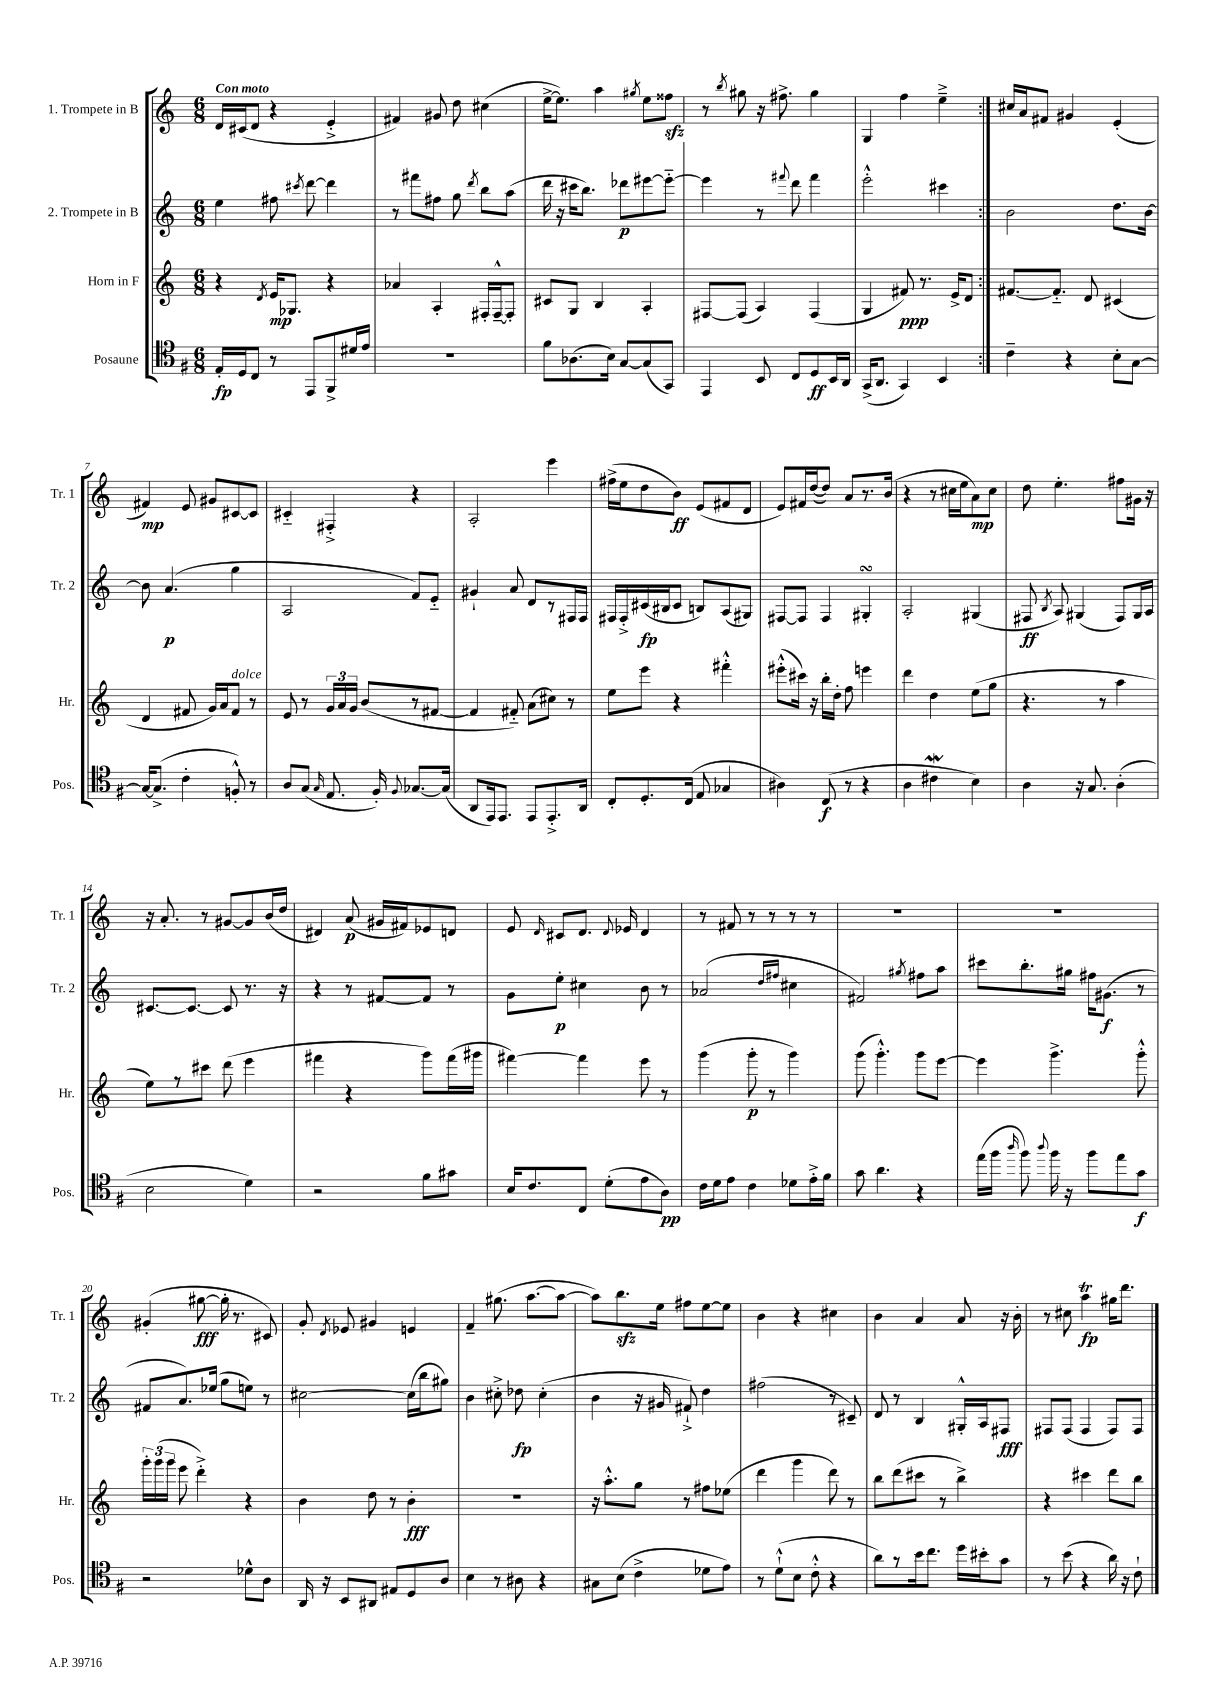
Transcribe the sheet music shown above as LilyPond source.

<<
\new StaffGroup <<
\new Staff = "s0" \with { instrumentName = "1. Trompete in B" shortInstrumentName = "Tr. 1" } {
    \clef treble \key c \major \numericTimeSignature \time 6/8 \tempo "Con moto"
    \autoBeamOff \repeat volta 2 { d'16[ cis'16( d'8] r4 e'4-.-> |
    fis'4) gis'8 d''8 cis''4( |
    e''16[~-> e''8.]) a''4 \acciaccatura { gis''8 } e''8[ fisis''8]\sfz |
    r8 \acciaccatura { b''8 } gis''8 r16 fis''8.-> gis''4 |
    g4 f''4 e''4---> | }
    cis''16[ a'16 fis'8] gis'4 e'4-.( |
    fis'4\mp) e'8 gis'8[ cis'8~ cis'8] |
    cis'4-_ fis4-.-> r4 |
    a2-. e'''4 |
    fis''16[->( e''16 d''8 b'8]\ff) e'8[( fis'8 d'8] |
    e'8[) fis'16 d''16~( d''8]) a'8[ r8. b'16]( |
    r4 r8 cis''16[ e''16 a'8\mp) cis''8] |
    d''8 e''4.-. fis''8[ gis'16] r16 |
    r16 a'8.-. r8 gis'8[~ gis'8 b'16( d''16] |
    dis'4) a'8\p( gis'16[ fis'16) ees'8 d'8] |
    e'8 \grace { d'16 } cis'8[ d'8.] \appoggiatura { d'8 } ees'16 d'4 |
    r8 fis'8 r8 r8 r8 r8 |
    R2. |
    R2. |
    gis'4-.( gis''8~\fff gis''16-. r8. cis'8) |
    g'8-. \acciaccatura { d'8 } ees'8 gis'4 e'4 |
    f'4-- gis''8.( a''8.[~ a''8]~ |
    a''8[) b''8.\sfz e''16] fis''8[ e''8~ e''8] |
    b'4 r4 cis''4 |
    b'4 a'4 a'8 r16 b'16-. |
    r8 cis''8 a''4\trill\fp gis''16[ d'''8.] \bar "|." |
}
\new Staff = "s1" \with { instrumentName = "2. Trompete in B" shortInstrumentName = "Tr. 2" } {
    \clef treble \key c \major \numericTimeSignature \time 6/8
    \autoBeamOff \repeat volta 2 { e''4 fis''8 \acciaccatura { cis'''8 } d'''8~ d'''4 |
    r8 fis'''8[ fis''8] g''8 \acciaccatura { d'''8 } b''8[ a''8]( |
    d'''16 r16 cis'''16[ b''8.]) des'''8[\p eis'''8~ eis'''8]~-_ |
    eis'''4 r8 \appoggiatura { fis'''8 } d'''8 fis'''4 |
    e'''2-.-^ cis'''4 | }
    b'2 d''8.[ b'16]~ |
    b'8 a'4.\p( g''4 |
    a2 f'8[) e'8]-_ |
    gis'4-! a'8 d'8[ r8 fis16 fis16] |
    fis16[ fis16-.-> cis'16\fp( bis16 cis'8] b8[) a8( gis8]) |
    fis8[~ fis8] fis4 gis4-.\turn |
    a2-. gis4( |
    fis8\ff \acciaccatura { b8 } a8) gis4( fis8[) gis16 a16] |
    cis'8.[~ cis'8.]~ cis'8 r8. r16 |
    r4 r8 fis'8[~ fis'8] r8 |
    g'8[ e''8]-.\p cis''4 b'8 r8 |
    aes'2( \grace { d''16[ fis''16] } cis''4 |
    fis'2) \acciaccatura { gis''8 } fis''8[ a''8] |
    cis'''8[ b''8.-. gis''16] fis''16[ gis'8.]\f( r8 |
    fis'8[ a'8.) ees''16]( g''8[ e''8]) r8 |
    cis''2~ cis''16[( b''16 gis''8]) |
    b'4 cis''8-.-> des''8\fp cis''4-.( |
    b'4 r16 gis'16 fis'8-!->) d''4 |
    fis''2( r8 cis'8--) |
    d'8 r8 b4 gis16[-.-^ a16 fis8]\fff |
    fis8[ fis8]( fis4 fis8[) fis8] \bar "|." |
}
\new Staff = "s2" \with { instrumentName = "Horn in F" shortInstrumentName = "Hr." } {
    \clef treble \key c \major \numericTimeSignature \time 6/8
    \autoBeamOff \repeat volta 2 { r4 \acciaccatura { d'8 } e'16[\mp ges8.] r4 |
    aes'4 a4-. fis16[-. fis16~---^ fis8]-. |
    cis'8[ g8] b4 a4-. |
    fis8[~ fis8]( a4) fis4( |
    g4 fis'8\ppp) r8. e'16[-> d'8] | }
    fis'8.[~ fis'8.]-_ d'8 cis'4( |
    d'4 fis'8 g'16[) a'16 fis'8]^\markup { \italic "dolce" } r8 |
    e'8 r8 \tuplet 3/2 { g'16[ a'16 g'16] } b'8[( r8 fis'8]~ |
    fis'4 fis'8-_) a'8[( cis''8]) r8 |
    e''8[ e'''8] r4 fis'''4-.-^ |
    eis'''8[-.-^( cis'''16]) r16 b''16[-. d''16]-. f''8 e'''4 |
    d'''4 d''4 e''8[( g''8] |
    r4. r8 a''4 |
    e''8[) r8 cis'''8] d'''8( e'''4 |
    fis'''4 r4 g'''8[) fis'''16( gis'''16] |
    fis'''4~) fis'''4 e'''8 r8 |
    g'''4( g'''8-.\p r8 g'''4) |
    g'''8( g'''4.-.-^) g'''8[ e'''8]~ |
    e'''4 g'''4.-> g'''8-.-^ |
    \tuplet 3/2 { g'''16[-. g'''16( g'''16] } e'''8 d'''4-.->) r4 |
    b'4 d''8 r8 b'4-.\fff |
    R2. |
    r16 a''8.[-.-^ g''8] r8 fis''8[ ees''8]( |
    d'''4 g'''4 d'''8) r8 |
    b''8[ d'''8( cis'''8] r8 b''4->) |
    r4 cis'''4 d'''8[ b''8] \bar "|." |
}
\new Staff = "s3" \with { instrumentName = "Posaune" shortInstrumentName = "Pos." } {
    \clef tenor \key g \major \numericTimeSignature \time 6/8
    \autoBeamOff \repeat volta 2 { e16[-.\fp d16 c8] r8 e,8[ fis,8-> dis'16 e'16] |
    R2. |
    fis'8[ aes8.( b16]) g8[~ g8( g,8]) |
    e,4 b,8 c8[ d8\ff b,16 a,16] |
    g,16[->( a,8.] g,4) b,4 | }
    c'4-- r4 b8[-. g8]~ |
    g16[~ g8.]->( c'4-. f8-.-^) r8 |
    a8[ g8]( \grace { g16 } e8. fis16-.) \appoggiatura { fis8 } ges8.[~ ges16]( |
    a,8[ e,16) e,8.] e,8[ e,8.-.-> a,16] |
    c8[-. d8.-. c16]( e8 ges4 |
    ais4) c8\f( r8 r4 |
    a4 cis'4\mordent b4) |
    a4 r16 g8. a4-.( |
    b2 d'4) |
    r2 fis'8[ gis'8] |
    b16[ c'8. c8] d'8[-.( e'8 a8]\pp) |
    c'16[ d'16 e'8] c'4 des'8[ e'16-.-> fis'16] |
    g'8 a'4. r4 |
    e''16[( fis''16] \grace { a''16 } fis''8) \appoggiatura { a''8 } fis''16 r16 fis''8[ e''8 g'8]\f |
    r2 des'8[-^ a8] |
    a,16 r16 b,8[ ais,8] eis8[ d8 a8] |
    b4 r8 ais8 r4 |
    gis8[ b8]( c'4-> des'8[ e'8]) |
    r8 d'8[-!-^( b8] c'8-.-^ r4 |
    a'8[) r8 b'16 c''8.] d''16[ bis'16-. g'8] |
    r8 b'8( r4 a'16) r16 c'8-! \bar "|." |
}
>>
>>
